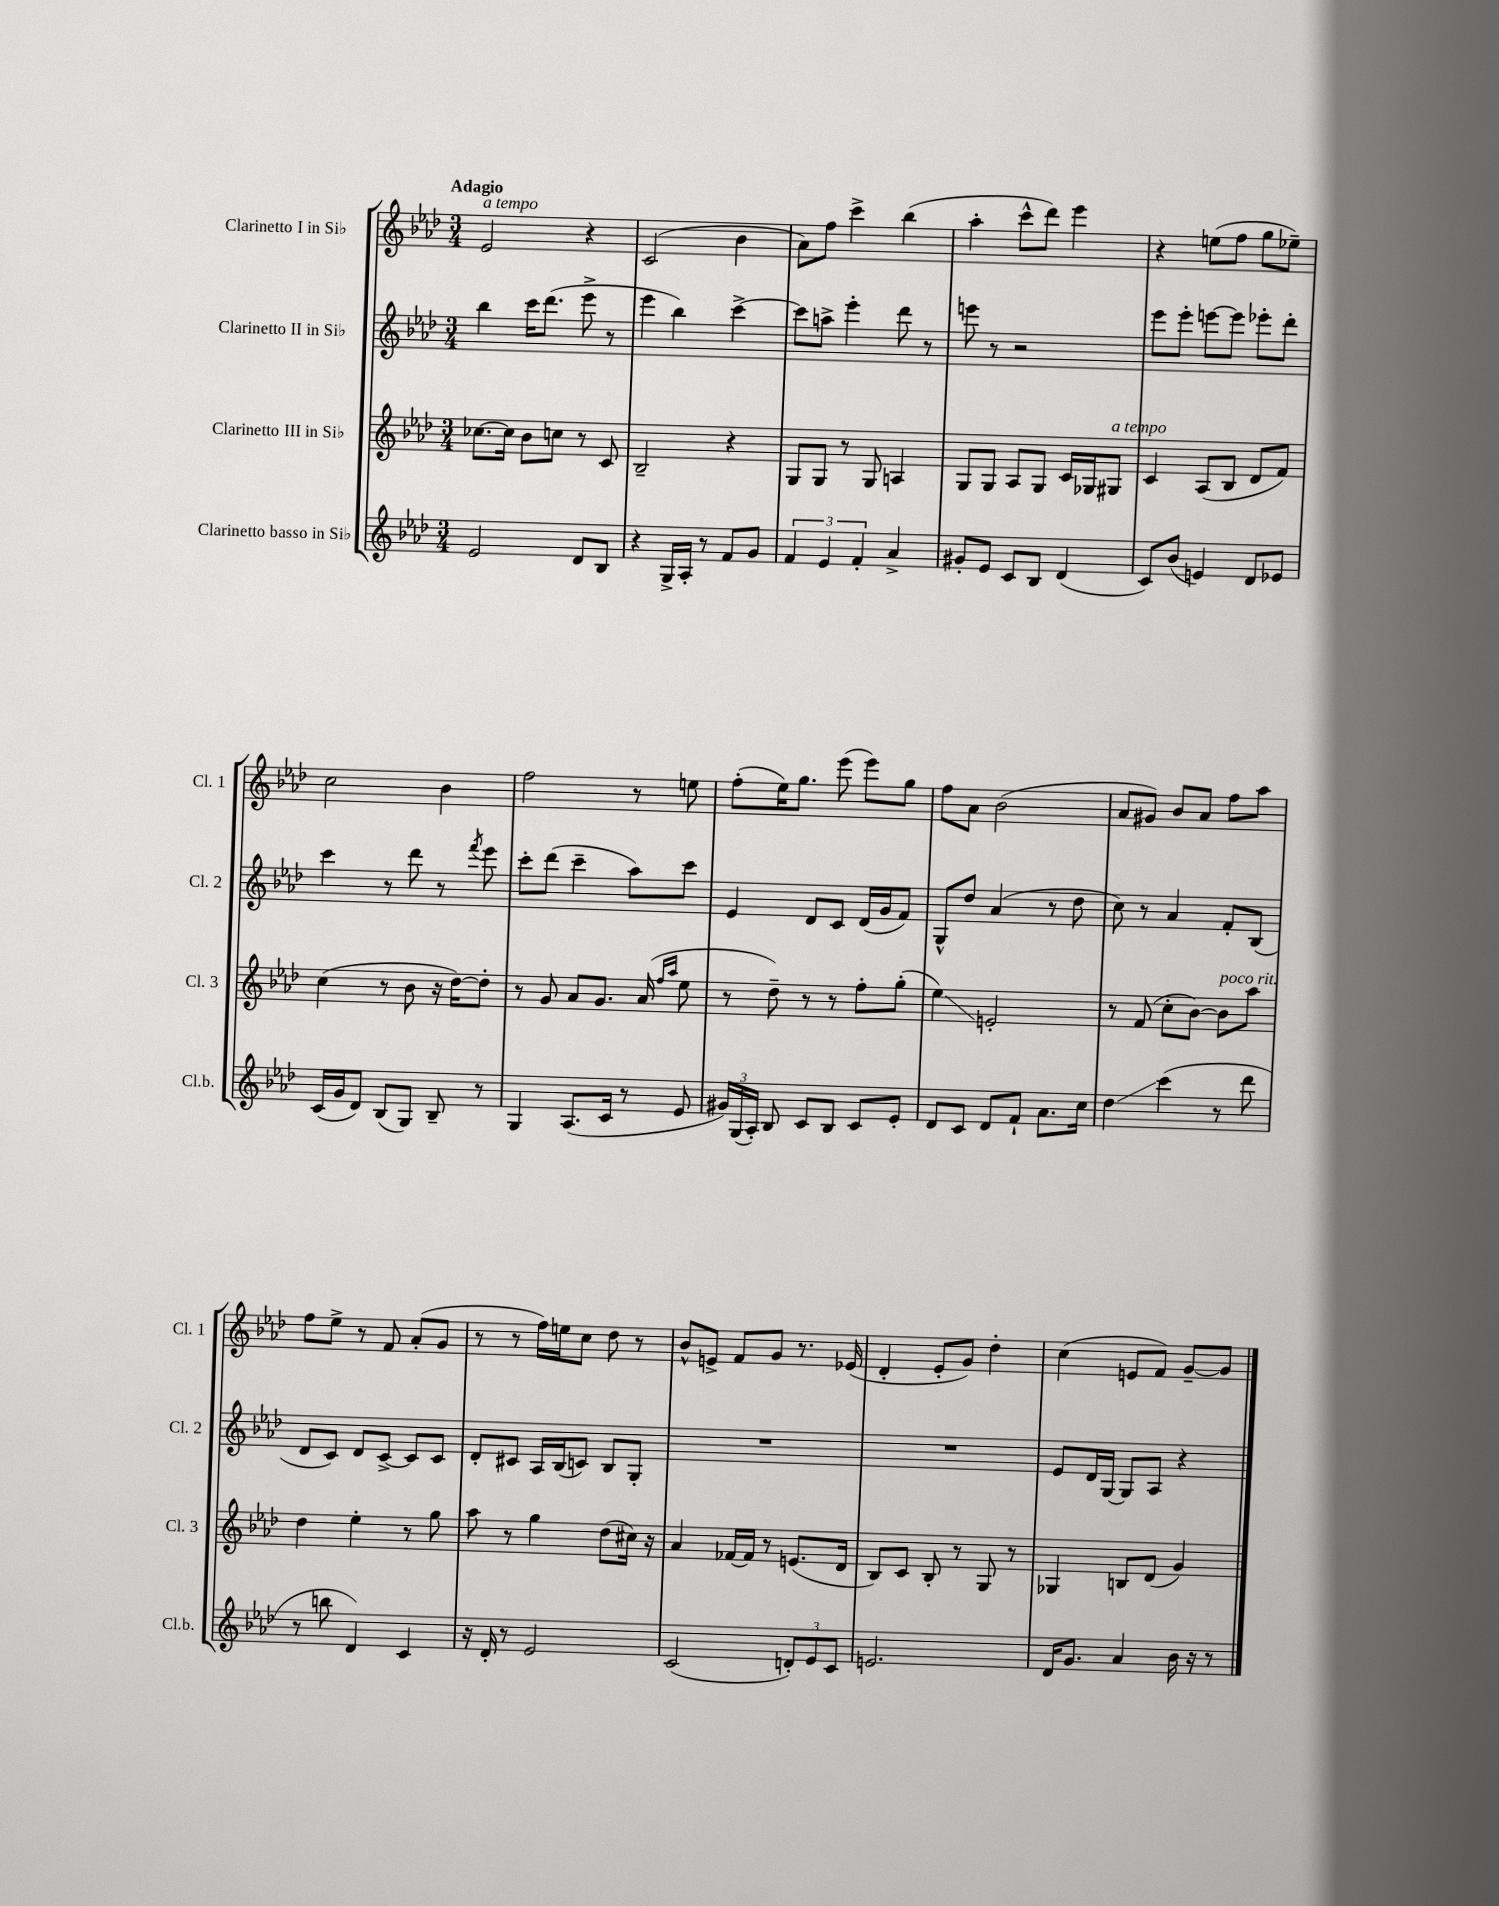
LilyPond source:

<<
\new StaffGroup <<
\new Staff = "s0" \with { instrumentName = "Clarinetto I in Sib" shortInstrumentName = "Cl. 1" } {
    \clef treble \key aes \major \numericTimeSignature \time 3/4 \tempo "Adagio"
    \autoBeamOff ees'2^\markup { \italic "a tempo" } r4 |
    c'2( bes'4 |
    aes'8[) f''8] c'''4-> bes''4( |
    aes''4-. c'''8[-^ des'''8]) ees'''4 |
    r4 e''8[( f''8] g''8[ ees''8]--) |
    c''2 bes'4 |
    f''2 r8 e''8 |
    f''8[-.( ees''16) g''8.] ees'''8( ees'''8[) g''8] |
    f''8[ aes'8] bes'2( |
    aes'8[ gis'8]) bes'8[ aes'8] f''8[ aes''8] |
    f''8[ ees''8]-> r8 f'8 aes'8[-.( g'8] |
    r8 r8 f''16[) e''16 c''8] des''8 r8 |
    bes'8[-^ e'8]-> f'8[ g'8] r8. ees'16( |
    des'4-. ees'8[-. g'8]) des''4-. |
    c''4( e'8[ f'8]) g'8[~-- g'8] \bar "|." |
}
\new Staff = "s1" \with { instrumentName = "Clarinetto II in Sib" shortInstrumentName = "Cl. 2" } {
    \clef treble \key aes \major \numericTimeSignature \time 3/4
    \autoBeamOff bes''4 c'''16[ des'''8.]( ees'''8-> r8 |
    ees'''4 bes''4) c'''4~-> |
    c'''8[ a''8]-> ees'''4-. des'''8 r8 |
    e'''8 r8 r2 |
    ees'''8[ ees'''8]-. e'''8[~ e'''8] ees'''8[-. des'''8]-. |
    c'''4 r8 des'''8 r8 \acciaccatura { f'''8 } ees'''8 |
    c'''8[-. des'''8]( c'''4-- aes''8[) c'''8] |
    ees'4 des'8[ c'8] des'16[( g'16 f'8]) |
    g8[-^ des''8] aes'4( r8 des''8 |
    c''8) r8 aes'4 f'8[-. bes8]( |
    des'8[ c'8]) des'8[ c'8]~-> c'8[ c'8] |
    des'8[-. cis'8] aes16[ bes16( c'8]) bes8[ g8]-. |
    R2. |
    R2. |
    ees'8[ des'16 g16]~ g8[ aes8] r4 \bar "|." |
}
\new Staff = "s2" \with { instrumentName = "Clarinetto III in Sib" shortInstrumentName = "Cl. 3" } {
    \clef treble \key aes \major \numericTimeSignature \time 3/4
    \autoBeamOff ces''8.[~ ces''16] bes'8[ c''8] r8 c'8 |
    bes2-- r4 |
    g8[ g8] r8 g8 a4 |
    g8[ g8] aes8[ g8] c'16[ ges16 gis8]^\markup { \italic "a tempo" } |
    c'4 aes8[( bes8] des'8[ f'8]) |
    c''4( r8 bes'8 r16 des''16[~) des''8]-. |
    r8 g'8 aes'8[ g'8.] aes'16( \grace { f''16[ aes''16] } ees''8 |
    r8 des''8--) r8 r8 f''8[-. g''8]-.( |
    ees''4\glissando) e'2-. |
    r8 f'8( c''8[-. bes'8]~) bes'8[^\markup { \italic "poco rit." } aes''8] |
    des''4 ees''4-. r8 g''8 |
    aes''8 r8 g''4 des''8[( cis''16]) r16 |
    aes'4 fes'16[~ fes'16] r8 e'8.[( des'16] |
    bes8[) c'8] bes8-. r8 g8 r8 |
    ges4 b8[ des'8]( g'4) \bar "|." |
}
\new Staff = "s3" \with { instrumentName = "Clarinetto basso in Sib" shortInstrumentName = "Cl.b." } {
    \clef treble \key aes \major \numericTimeSignature \time 3/4
    \autoBeamOff ees'2 des'8[ bes8] |
    r4 g16[-> aes16]-. r8 f'8[ g'8] |
    \tuplet 3/2 { f'4 ees'4 f'4-. } aes'4-> |
    gis'8[-. ees'8] c'8[ bes8] des'4( |
    c'8[) bes'8]( e'4) des'8[ ees'8] |
    c'16[( g'16 des'8]) bes8[( g8]) bes8-- r8 |
    g4 aes8.[( c'16] r8 ees'8 |
    \tuplet 3/2 { gis'16[) g16( aes16]-.) } bes8 c'8[ bes8] c'8[ ees'8]-. |
    des'8[ c'8] des'8[ f'8]-! aes'8.[ c''16] |
    des''4\glissando c'''4( r8 des'''8 |
    r8 b''8 des'4) c'4 |
    r16 des'16-. r8 ees'2 |
    c'2( \tuplet 3/2 { d'8[-.) ees'8 c'8] } |
    e'2. |
    des'16[ g'8.] aes'4 bes'16 r16 r8 \bar "|." |
}
>>
>>
\layout { \context { \Score \remove "Bar_number_engraver" } }
